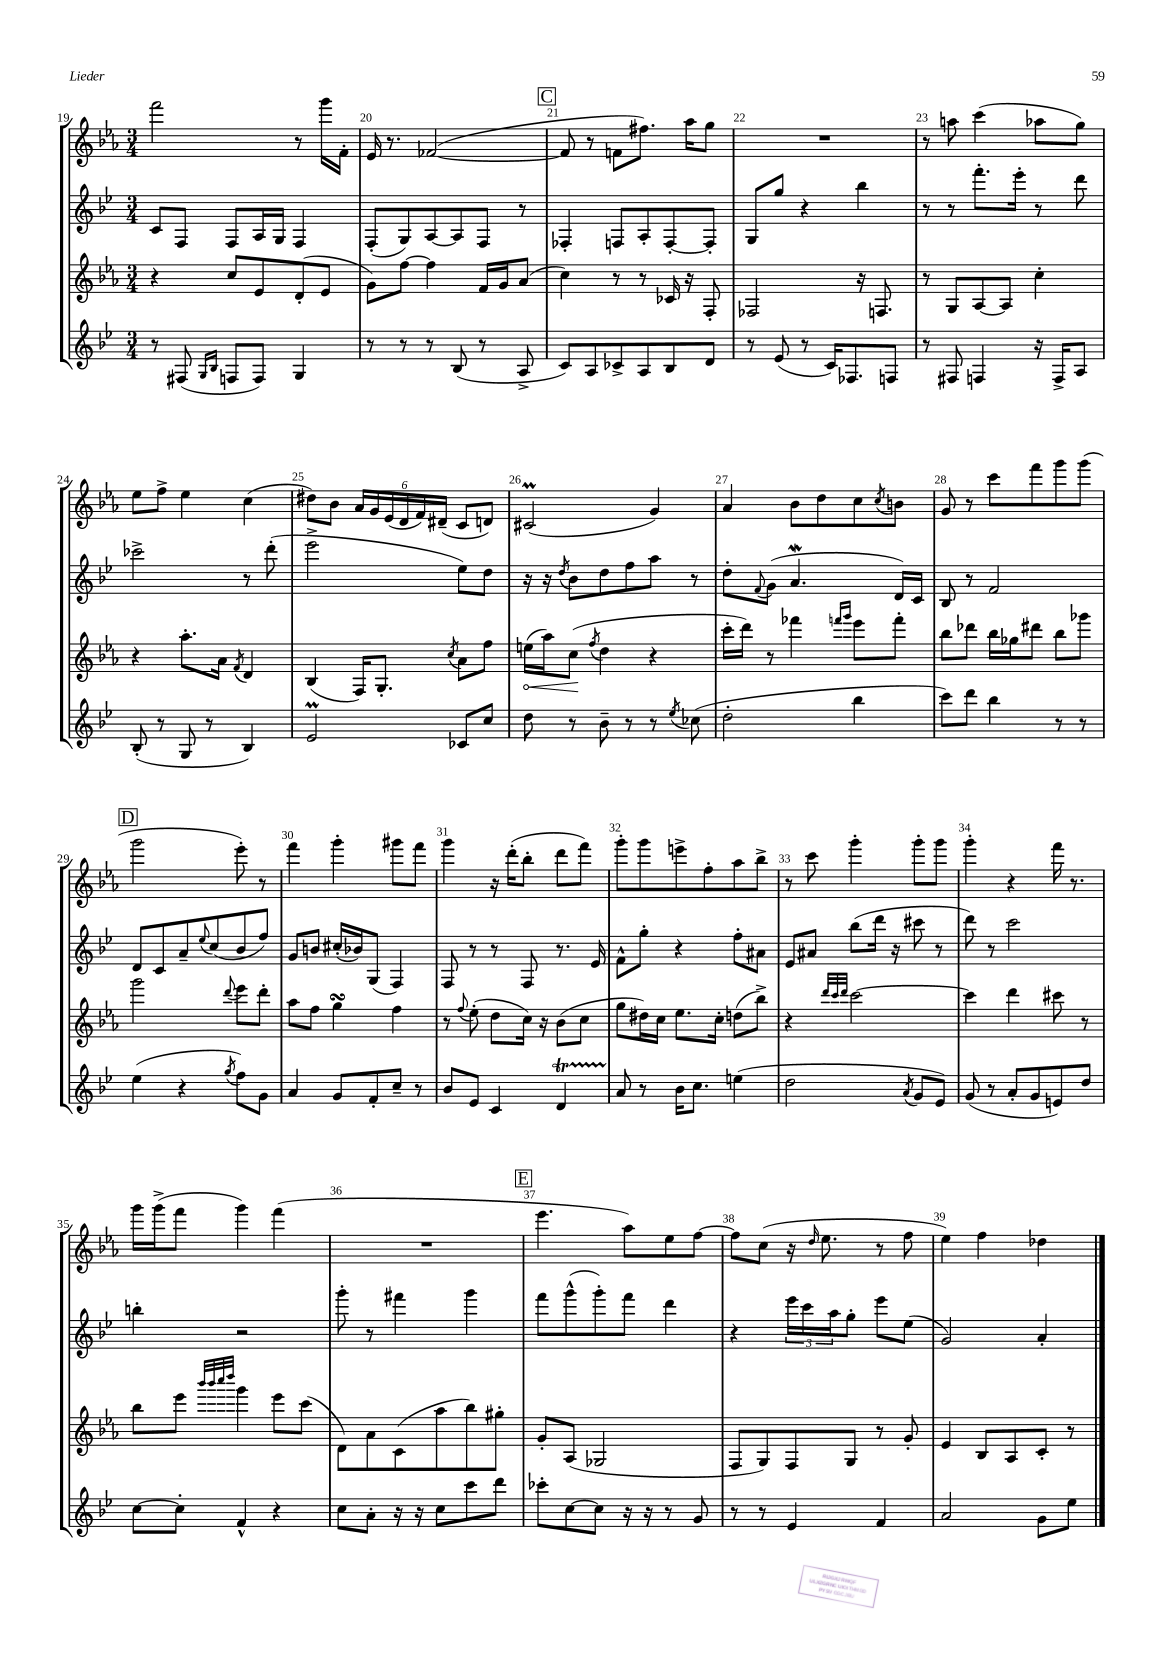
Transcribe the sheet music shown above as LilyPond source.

<<
\new StaffGroup <<
\new Staff = "s0" {
    \clef treble \key ees \major \numericTimeSignature \time 3/4
    f'''2 r8 g'''16 f'16-. |
    ees'16 r8. fes'2~( |
    \mark \markup { \box "C" } fes'8 r8 f'8 fis''8.) aes''16 g''8 |
    R2. |
    r8 a''8 c'''4( aes''8 g''8) |
    ees''8 f''8-> ees''4 c''4( |
    dis''8) bes'8 \tuplet 6/4 { aes'16 g'16 ees'16( d'16 f'16) dis'16--( } c'8 d'8) |
    cis'2\prall( g'4) |
    aes'4 bes'8 d''8 c''8 \acciaccatura { c''8 } b'8 |
    g'8 r8 c'''8 f'''8 g'''8 g'''8( |
    \mark \markup { \box "D" } g'''2 ees'''8-.) r8 |
    f'''4 g'''4-. gis'''8 f'''8 |
    g'''4 r16 d'''16-.( bes''8-. d'''8 f'''8) |
    g'''8-. g'''8 e'''8-> f''8-. aes''8 bes''8-> |
    r8 c'''8 g'''4-. g'''8-. g'''8 |
    g'''4-. r4 f'''16 r8. |
    g'''16 g'''16->( f'''8 g'''4) f'''4( |
    R2. |
    \mark \markup { \box "E" } ees'''4. aes''8) ees''8 f''8~ |
    f''8 c''8( r16 \grace { d''16 } ees''8. r8 f''8 |
    ees''4) f''4 des''4 \bar "|." |
}
\new Staff = "s1" {
    \clef treble \key bes \major \numericTimeSignature \time 3/4
    c'8 f8 f8 a16 g16 f4 |
    f8-.( g8) a8~ a8 f8 r8 |
    \mark \markup { \box "C" } fes4-. f8 a8-. f8~-. f8-. |
    g8 g''8 r4 bes''4 |
    r8 r8 f'''8.-. ees'''16-. r8 d'''8 |
    ces'''2-> r8 d'''8-.( |
    ees'''2-> ees''8) d''8 |
    r16 r16 \acciaccatura { d''8 } bes'8 d''8 f''8 a''8 r8 |
    d''8-. \appoggiatura { f'8 } g'8( a'4.\mordent d'16) c'16 |
    bes8 r8 f'2 |
    \mark \markup { \box "D" } d'8 c'8 a'8-- \appoggiatura { ees''8 } c''8( bes'8 f''8) |
    g'8 b'8 cis''16-.( bes'16) g8( f4) |
    f8 r8 r8 f8 r8. ees'16 |
    f'8-^ g''8-. r4 f''8-. ais'8 |
    ees'8 ais'8 bes''8( d'''16 r16 cis'''8 r8 |
    d'''8) r8 c'''2 |
    b''4-. r2 |
    g'''8-. r8 fis'''4 g'''4 |
    \mark \markup { \box "E" } f'''8 g'''8-^( g'''8-.) f'''8 d'''4 |
    r4 \tuplet 3/2 { ees'''16 c'''16 a''16 } g''8-. ees'''8 ees''8( |
    g'2) a'4-. \bar "|." |
}
\new Staff = "s2" {
    \clef treble \key ees \major \numericTimeSignature \time 3/4
    r4 c''8 ees'8 d'8-.( ees'8 |
    g'8) f''8~ f''4 f'16 g'16 aes'8( |
    \mark \markup { \box "C" } c''4) r8 r8 ces'16 r16 f8-. |
    fes2 r16 f8. |
    r8 g8 aes8~ aes8 c''4-. |
    r4 aes''8.-. aes'16 \acciaccatura { f'8 } d'4 |
    bes4( f16) g8.-. \acciaccatura { c''8 } aes'8 f''8 |
    \once \override Hairpin.circled-tip = ##t e''16\<( aes''16) c''8\!( \acciaccatura { f''8 } d''4 r4 |
    c'''16-. d'''16) r8 fes'''4 \grace { f'''16 g'''16 } ees'''8 f'''8-. |
    bes''8 des'''8 bes''16 ges''16 dis'''8 bes''8 ges'''8 |
    \mark \markup { \box "D" } g'''2 \appoggiatura { d'''8 } ees'''8 d'''8-. |
    aes''8 f''8 g''4\turn f''4 |
    r8 \appoggiatura { f''8 } ees''8-.( d''8 c''16) r16 bes'8( c''8 |
    g''8 dis''16) c''16 ees''8. c''16-. d''8( bes''8->) |
    r4 \grace { d'''32 c'''32 d'''32 } c'''2~ |
    c'''4 d'''4 cis'''8 r8 |
    bes''8 ees'''8 \grace { bes'''32 bes'''32 c''''32 d''''32 } g'''4 ees'''8 c'''8( |
    d'8) aes'8 c'8( aes''8 bes''8) gis''8-. |
    \mark \markup { \box "E" } g'8-. aes8( ges2 |
    f8 g8) f8 g8 r8 g'8-. |
    ees'4 bes8 aes8 c'8-. r8 \bar "|." |
}
\new Staff = "s3" {
    \clef treble \key bes \major \numericTimeSignature \time 3/4
    r8 fis8( \grace { g16 bes16 } f8 f8) g4 |
    r8 r8 r8 bes8( r8 a8-> |
    \mark \markup { \box "C" } c'8) a8 ces'8-> a8 bes8 d'8 |
    r8 ees'8( r8 c'16) fes8. f8 |
    r8 fis8 f4 r16 f16-> a8 |
    bes8-.( r8 g8 r8 bes4) |
    ees'2\prall ces'8 c''8 |
    d''8 r8 bes'8-- r8 r8 \acciaccatura { ees''8 } ces''8( |
    d''2-. bes''4 |
    c'''8) d'''8 bes''4 r8 r8 |
    \mark \markup { \box "D" } ees''4( r4 \acciaccatura { g''8 } f''8) g'8 |
    a'4 g'8 f'8-. c''8-- r8 |
    bes'8 ees'8 c'4 d'4\startTrillSpan |
    a'8\stopTrillSpan r8 bes'16 c''8. e''4( |
    d''2 \acciaccatura { a'8 } g'8 ees'8) |
    g'8( r8 a'8-. g'8 e'8) d''8 |
    c''8~ c''8-. f'4-^ r4 |
    c''8 a'8-. r16 r16 c''8 c'''8 d'''8 |
    \mark \markup { \box "E" } ces'''8-. c''8~ c''8 r16 r16 r8 g'8 |
    r8 r8 ees'4 f'4 |
    a'2 g'8 ees''8 \bar "|." |
}
>>
>>
\layout { \context { \Score currentBarNumber = #19 \override BarNumber.break-visibility = ##(#f #t #t) barNumberVisibility = #all-bar-numbers-visible } }
